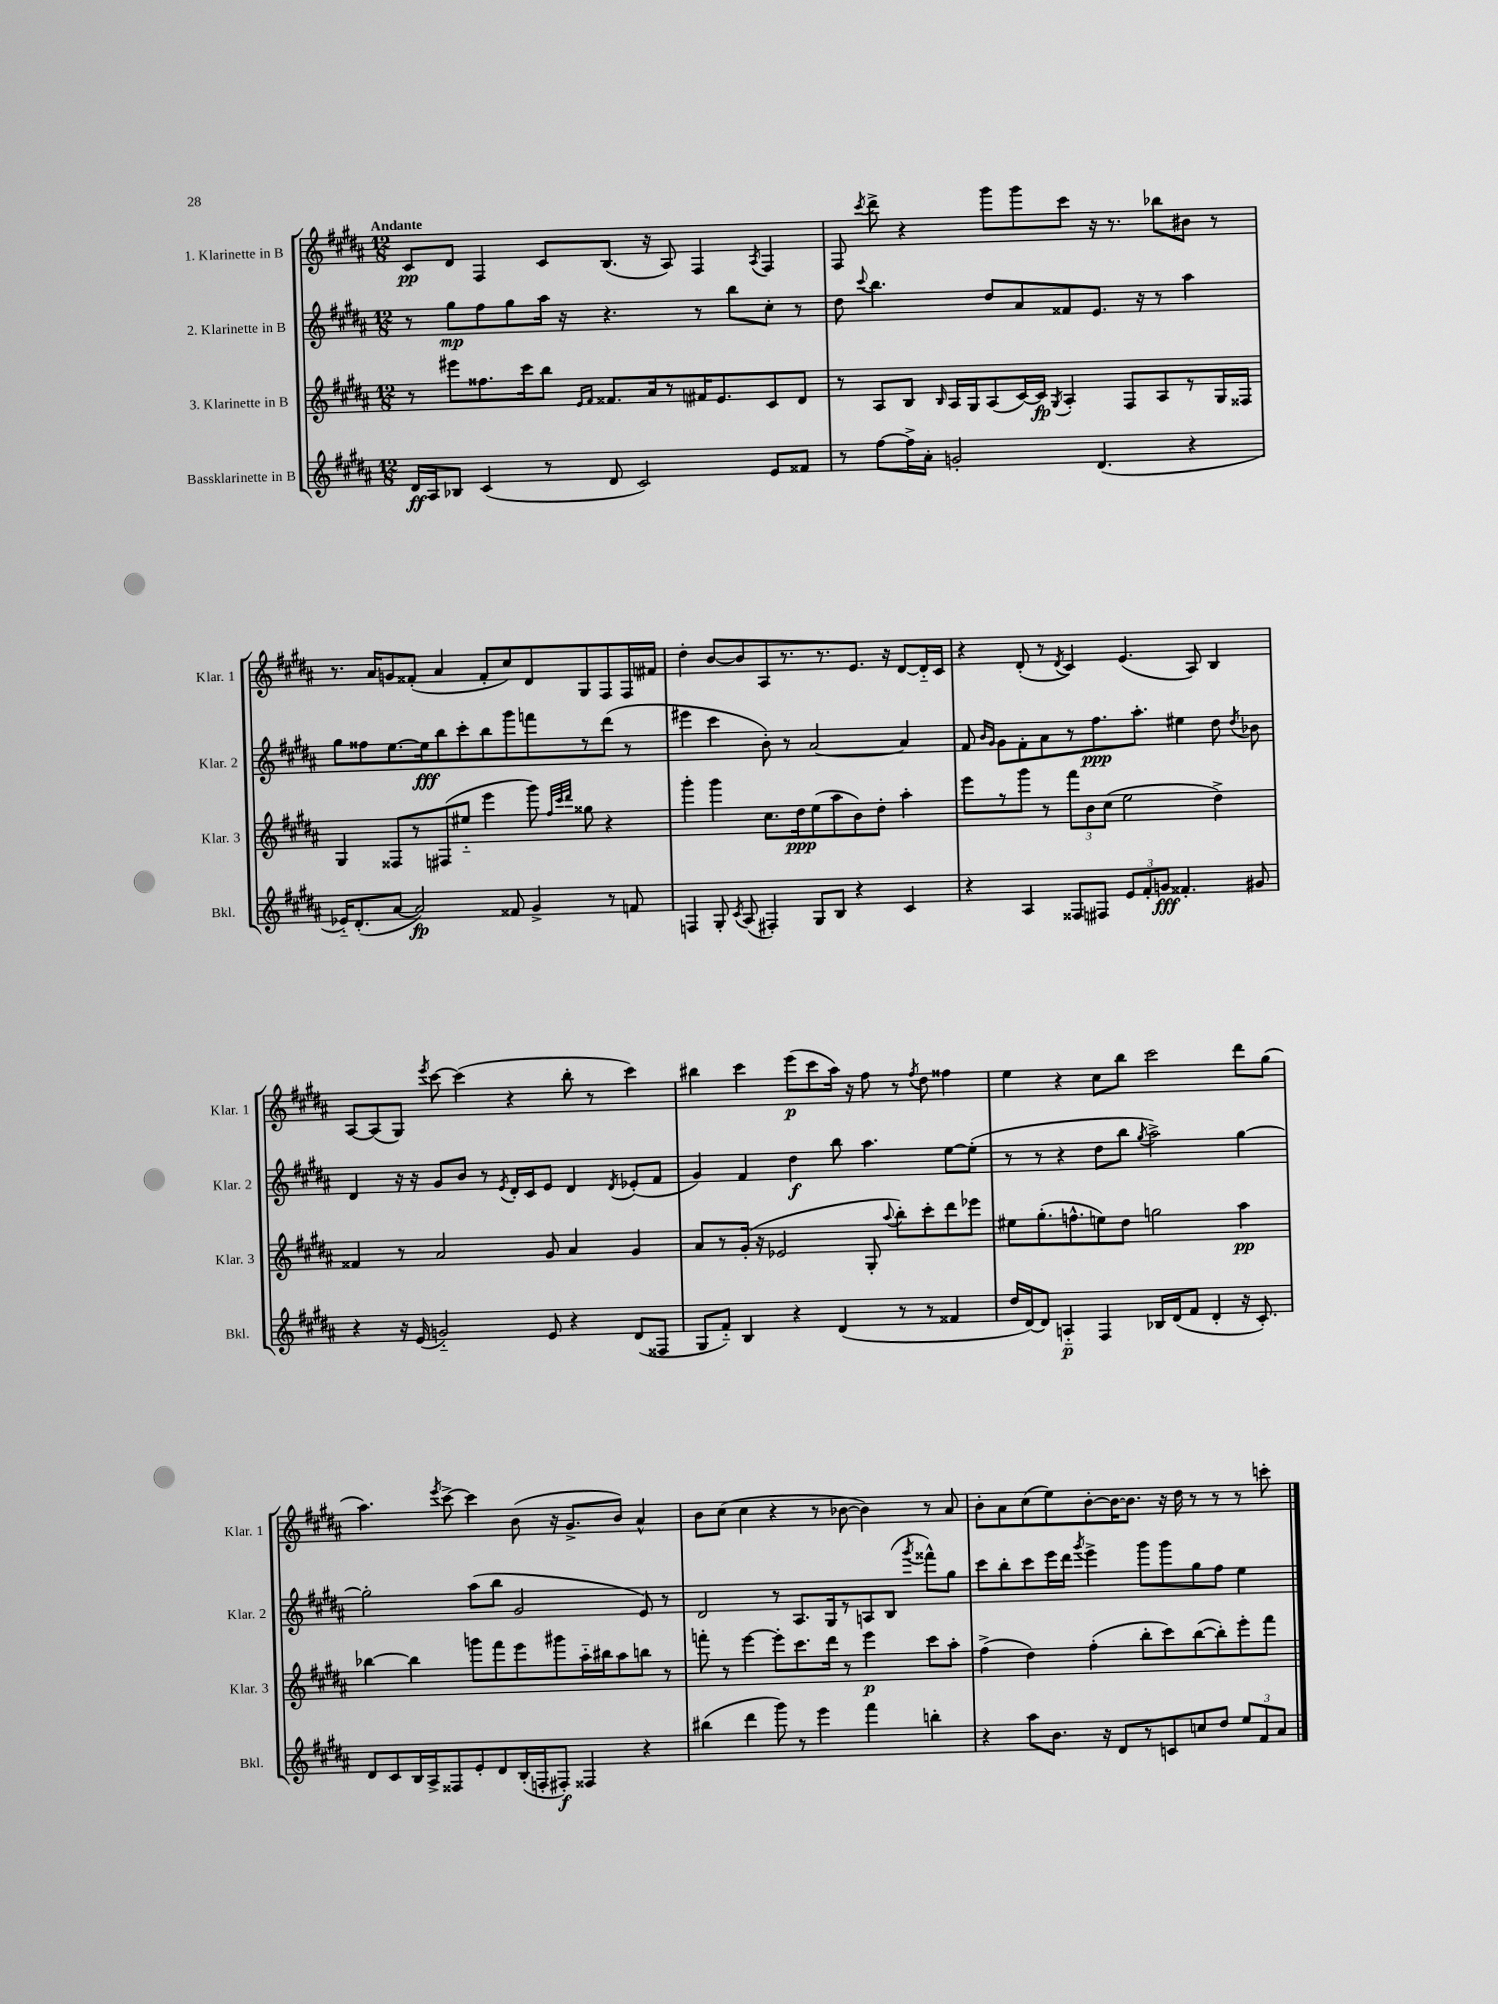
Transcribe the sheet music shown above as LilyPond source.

<<
\new StaffGroup <<
\new Staff = "s0" \with { instrumentName = "1. Klarinette in B" shortInstrumentName = "Klar. 1" } {
    \clef treble \key b \major \numericTimeSignature \time 12/8 \tempo "Andante"
    \autoBeamOff cis'8[\pp dis'8] fis4 cis'8[ b8.]( r16 ais8) fis4 \acciaccatura { ais8 } fis4 |
    fis8 \acciaccatura { cis'''8 } dis'''8-> r4 gis'''8[ gis'''8 cis'''8] r16 r8. bes''8[ bis'8] r8 |
    r8. ais'16[ g'8 fisis'8]-.( ais'4 fisis'8[-. cis''8) dis'8 gis8 fis8 fis16 fis'16] |
    dis''4-. b'8[~ b'8 ais8 r8. r8. e'8.] r16 dis'8[~ dis'16-_ cis'16] |
    r4 dis'8-.( r8 \acciaccatura { dis'8 } cis'4) e'4.( ais8) b4 |
    ais8[~ ais8( gis8]) \acciaccatura { e'''8 } cis'''8~ cis'''4( r4 b''8-. r8 cis'''4) |
    bis''4 cis'''4 e'''8[\p( cis'''8 ais''16]) r16 fis''8 r8 \acciaccatura { fis''8 } dis''8 fisis''4 |
    e''4 r4 cis''8[ b''8] cis'''2 dis'''8[ gis''8]( |
    ais''4.) \acciaccatura { e'''8 } cis'''8~-> cis'''4 b'8( r16 gis'8.[-> b'8]) ais'4-^ |
    b'8[ cis''8]( cis''4 r4 r8 bes'8~ bes'4) r8 ais'8 |
    b'8[-. ais'8 cis''8( e''8) b'8~-. b'16~ b'8.] r16 dis''16 r8 r8 r8 c'''8-. \bar "|." |
}
\new Staff = "s1" \with { instrumentName = "2. Klarinette in B" shortInstrumentName = "Klar. 2" } {
    \clef treble \key b \major \numericTimeSignature \time 12/8
    \autoBeamOff r8 gis''8[\mp fis''8 gis''8 ais''16] r16 r4. r8 b''8[ cis''8]-. r8 |
    dis''8 \appoggiatura { cis'''8 } b''4. dis''8[ ais'8 fisis'8 e'8.] r16 r8 ais''4 |
    gis''8[ fisis''8 e''8.~ e''16\fff b''8 cis'''8-. b''8 gis'''8 f'''8 r8 dis'''8]( r8 |
    eis'''4 cis'''4 b'8-.) r8 ais'2~ ais'4 |
    fis'8 \grace { b'16[ gis'16] } gis'8[ fis'8-. ais'8 r8 fis''8.\ppp ais''8.]-. eis''4 dis''8 \acciaccatura { dis''8 } bes'8 |
    dis'4 r16 r16 gis'8[ b'8] r8 \acciaccatura { e'8 } dis'16[-. cis'16 e'8] dis'4 \acciaccatura { dis'8 } ees'8[-.( fis'8] |
    gis'4) fis'4 dis''4\f b''8 ais''4. e''8[~ e''8]-.( |
    r8 r8 r4 dis''8[ b''8] \acciaccatura { gis''8 } ais''2->) gis''4~ |
    gis''2-. ais''8[( b''8] gis'2 e'8) r8 |
    dis'2 r8 ais8.[ gis16 r8 a8 b8]( \acciaccatura { gis'''8 } fisis'''8[-^) gis''8] |
    cis'''8[ b''8-. cis'''8 e'''16 dis'''16] \acciaccatura { gis'''8 } e'''4-> gis'''8[ gis'''8 gis''8 fis''8] e''4 \bar "|." |
}
\new Staff = "s2" \with { instrumentName = "3. Klarinette in B" shortInstrumentName = "Klar. 3" } {
    \clef treble \key b \major \numericTimeSignature \time 12/8
    \autoBeamOff r8 eis'''8[ fisis''8. cis'''16 b''8] \grace { e'16[ fis'16] } fisis'8.[ ais'16 r8 fis'16 e'8. cis'8 dis'8] |
    r8 ais8[ b8] \grace { b16 } ais16[ gis16 ais8( cis'16~) cis'16]\fp \acciaccatura { gis8 } ais4-. fis8[ ais8 r8 gis16 fisis16] |
    gis4 fisis8[ r8 fis8( eis''8]-_ e'''4 gis'''8) \grace { fis''32[ cis'''32 dis'''32] } gisis''8 r4 |
    gis'''4-. gis'''4 cis''8.[ dis''16\ppp e''8( ais''8 b'8) dis''8]-. ais''4-. |
    e'''8[ r8 gis'''8] r8 \tuplet 3/2 { fis'''8[ b'8 cis''8]( } e''2 dis''4->) |
    fisis'4 r8 ais'2 gis'8 ais'4 gis'4 |
    ais'8[ r8 gis'16]-.( r16 ees'2 gis8-. \appoggiatura { ais''8 } b''8[-.) cis'''8-. dis'''8 ees'''8] |
    eis''8[ gis''8.-.( f''8.-^ e''8) dis''8] g''2 ais''4\pp |
    bes''4~ bes''4 g'''8[ fis'''8 e'''8 gis'''8 ais''16-_ bis''16 ais''8 b''8] r8 |
    f'''8-. r8 e'''4~ e'''8[-. cis'''8. dis'''16] r8 e'''4\p cis'''8[ ais''8]-. |
    fis''4->( dis''4) fis''4-.( b''8[-. cis'''8) b''8~( b''8-.) e'''8-. fis'''8] \bar "|." |
}
\new Staff = "s3" \with { instrumentName = "Bassklarinette in B" shortInstrumentName = "Bkl." } {
    \clef treble \key b \major \numericTimeSignature \time 12/8
    \autoBeamOff dis'16[\ff ais16 bes8] cis'4( r8 dis'8 cis'2) e'8[ fisis'8] |
    r8 fis''8[~ fis''16-> ais'16]-. g'2-. dis'4.( r4 |
    ees'16[-_) dis'8.-.( ais'8]~ ais'2\fp) fisis'8 gis'4-> r8 f'8 |
    f4 gis8-. \acciaccatura { cis'8 } ais8( fis4-.) gis8[ b8] r4 cis'4 |
    r4 ais4 fisis8[ fis8] \tuplet 3/2 { e'8[ fis'8-. g'8]\fff } fisis'4.-. gis'8 |
    r4 r16 e'16( g'2-_) e'8 r4 dis'8[( fisis8] |
    gis8[ fis'8]-_) b4 r4 dis'4( r8 r8 fisis'4 |
    dis''16[ dis'16~) dis'8] a4-_\p fis4 bes16[ dis'16( fis'8] dis'4-. r16 cis'8.-.) |
    dis'8[ cis'8 b16 ais16-> fisis8 e'8-. dis'8 b16-.( f16-. fis8]-.\f) fisis4 r4 |
    bis''4( dis'''4 gis'''8) r8 e'''4 fis'''4 b''4-. |
    r4 ais''8[ b'8.] r16 dis'8[ r8 c'8 c''8 dis''8] \tuplet 3/2 { e''8[ fis'8 ais'8] } \bar "|." |
}
>>
>>
\layout { \context { \Score \remove "Bar_number_engraver" } }
